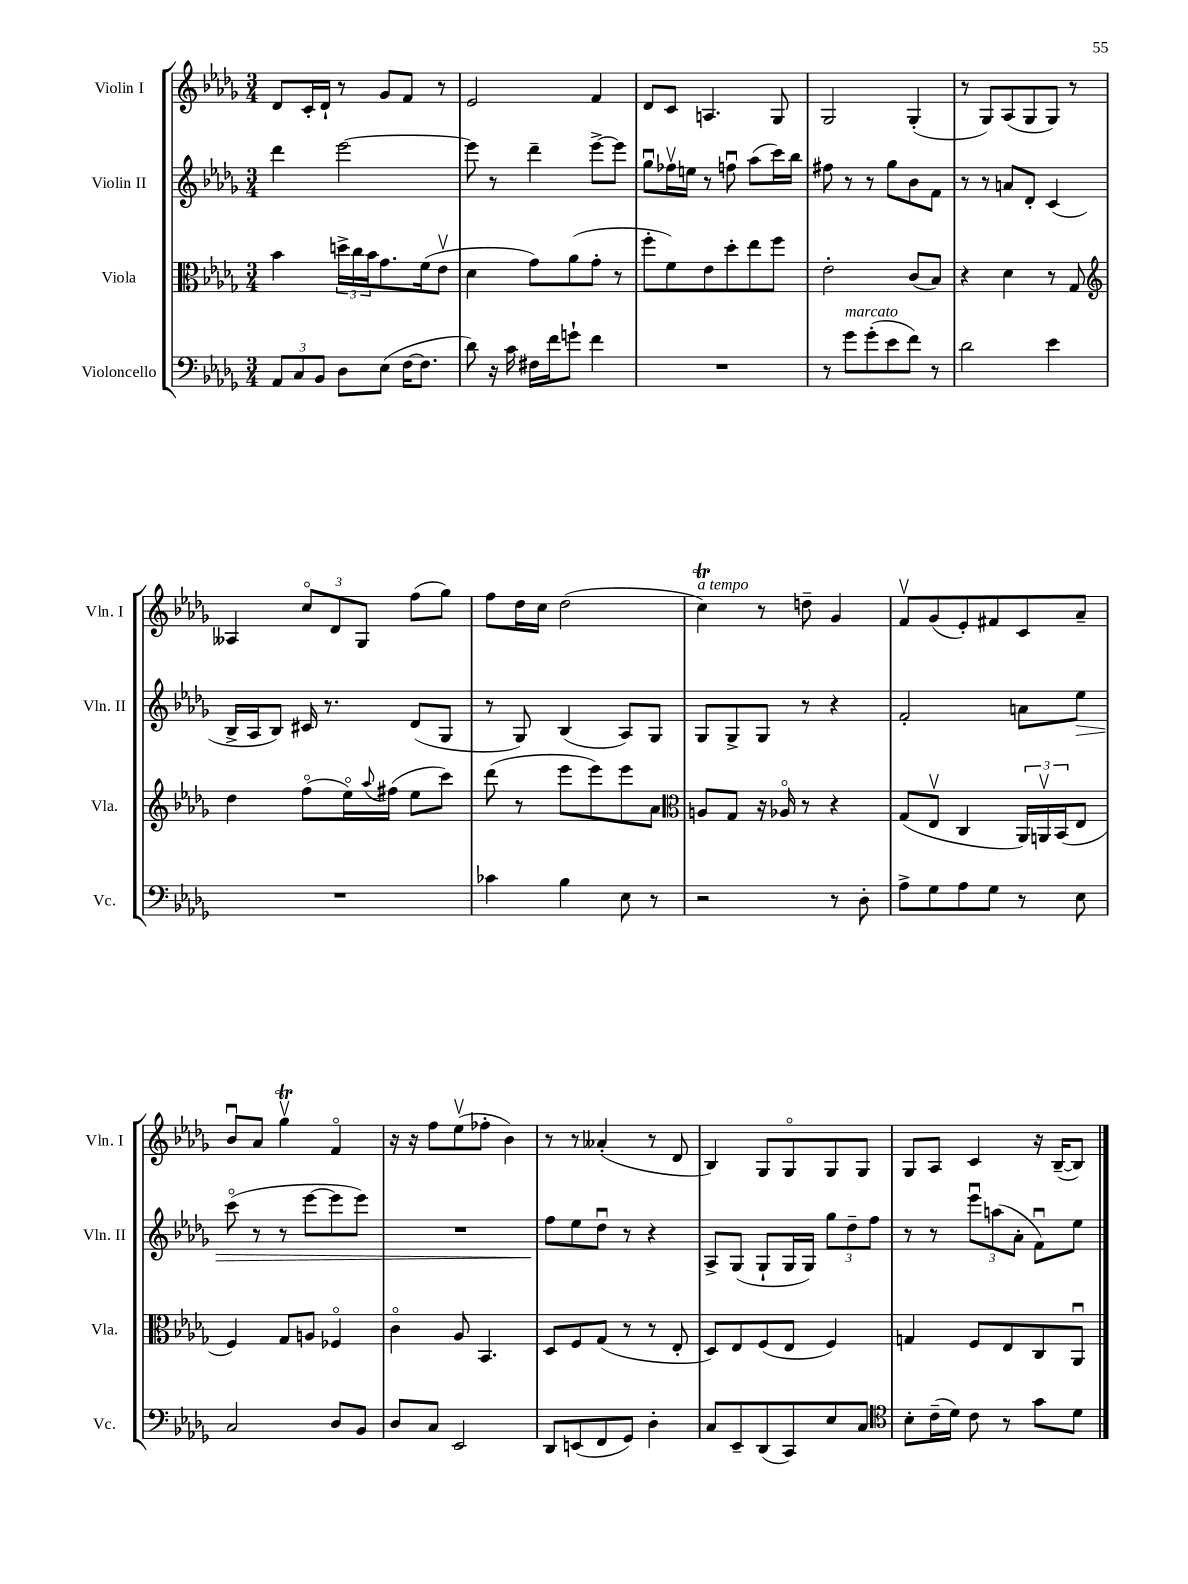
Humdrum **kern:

**kern	**kern	**kern	**kern
*staff4	*staff3	*staff2	*staff1
*clefF4	*clefC3	*clefG2	*clefG2
*k[b-e-a-d-g-]	*k[b-e-a-d-g-]	*k[b-e-a-d-g-]	*k[b-e-a-d-g-]
*M3/4	*M3/4	*M3/4	*M3/4
12AA-	4b-	4ddd-	8d-
12C	.	.	.
.	.	.	16c'
12BB-	.	.	.
.	.	.	16d-`
8D-	24dd^	[2eee-	8r
.	24cc	.	.
.	24b-	.	.
(8E-	8.g-	.	8g-
[16F	.	.	8f
8.F]	(16f	.	.
.	8e-v	.	8r
=	=	=	=
8d-)	4d-	8eee-]	2e-
16r	.	8r	.
16c	.	.	.
16F#	8g-)	4ddd-~	.
16f	.	.	.
8g`	(8a-	.	.
4f	8g-'	[8eee-^	4f
.	8r	8eee-]	.
=	=	=	=
2.r	8ff'	8gg-u	8d-
.	8f)	16ff-v	8c
.	.	16ee	.
.	8e-	8r	4.A
.	8dd-'	8ffu	.
.	8ee-	(8aa-	.
.	8ff	16ccc)	8G-
.	.	16bb-	.
=	=	=	=
8r	2e-'	8ff#	2G-
8g-	.	8r	.
(8g-'	.	8r	.
8e-	.	8gg-	.
8f)	(8c	8b-	(4G-'
8r	8B-)	8f	.
=	=	=	=
2d-	4r	8r	8r
.	.	8r	8G-)
.	4d-	8a	(8A-
.	.	8d-'	8G-
4e-	8r	(4c	8G-)
.	8G-	.	8r
=	=	=	=
*	*clefG2	*	*
2.r	4dd-	16B-^	4A--
.	.	16A-	.
.	.	8B-)	.
.	(8ffo	16c#	12cco
.	.	8.r	.
.	.	.	12d-
.	16ee-o)	.	.
.	.	.	12G-
.	8qqaa-	.	.
.	(16ff#	.	.
.	8ee-	(8d-	(8ff
.	8ccc)	8G-	8gg-)
=	=	=	=
4c-	(8ddd-	8r	8ff
.	8r	8G-)	16dd-
.	.	.	16cc
4B-	8eee-	(4B-	(2dd-
.	8eee-)	.	.
8E-	8eee-	8A-)	.
8r	8a-	8G-	.
=	=	=	=
*	*clefC3	*	*
2r	8A	8G-	4cc)
.	8G-	8G-^	.
.	16r	8G-	8r
.	16A-o	.	.
.	8r	8r	8dd~
8r	4r	4r	4g-
8D-'	.	.	.
=	=	=	=
8A-^	(8G-	2f'	8fv
8G-	8E-v	.	(8g-
8A-	4C	.	8e-')
8G-	.	.	8f#
8r	24AA-)	8a	8c
.	24AAv	.	.
.	(24BB-	.	.
8E-	8E-	8ee-	8a-~
=	=	=	=
2C	4F)	(8ccco	8b-u
.	.	8r	8a-
.	8G-	8r	4gg-v
.	8A	[8eee-	.
8D-	4F-o	8eee-]	4fo
8BB-	.	8eee-)	.
=	=	=	=
8D-	4co	2.r	16r
.	.	.	16r
8C	.	.	8ff
2EE-	8A-	.	(8ee-v
.	4.BB-	.	8ff-'
.	.	.	4b-)
=	=	=	=
8DD-	8D-	8ff	8r
(8EE	8F	8ee-	8r
8FF	(8G-	8dd-u	(4a--'
8GG-)	8r	8r	.
4D-'	8r	4r	8r
.	8E-'	.	8d-
=	=	=	=
8C	8D-)	8A-^	4B-)
8EE-~	8E-	(8G-	.
(8DD-	(8F	8G-`	8G-
8CC)	8E-	16G-	8G-o
.	.	16G-)	.
8E-	4F)	12gg-	8G-
.	.	12dd-~	.
8C	.	.	8G-
.	.	12ff	.
=	=	=	=
*clefC4	*	*	*
8B-'	4G	8r	8G-
(16c~	.	8r	8A-
16d-)	.	.	.
8c	8F	12eee-u	4c
.	.	(12aa	.
8r	8E-	.	.
.	.	12a-'	.
8g-	8C	8fu)	16r
.	.	.	([16B-~
8d-	8AA-u	8ee-	8B-])
==	==	==	==
*-	*-	*-	*-
